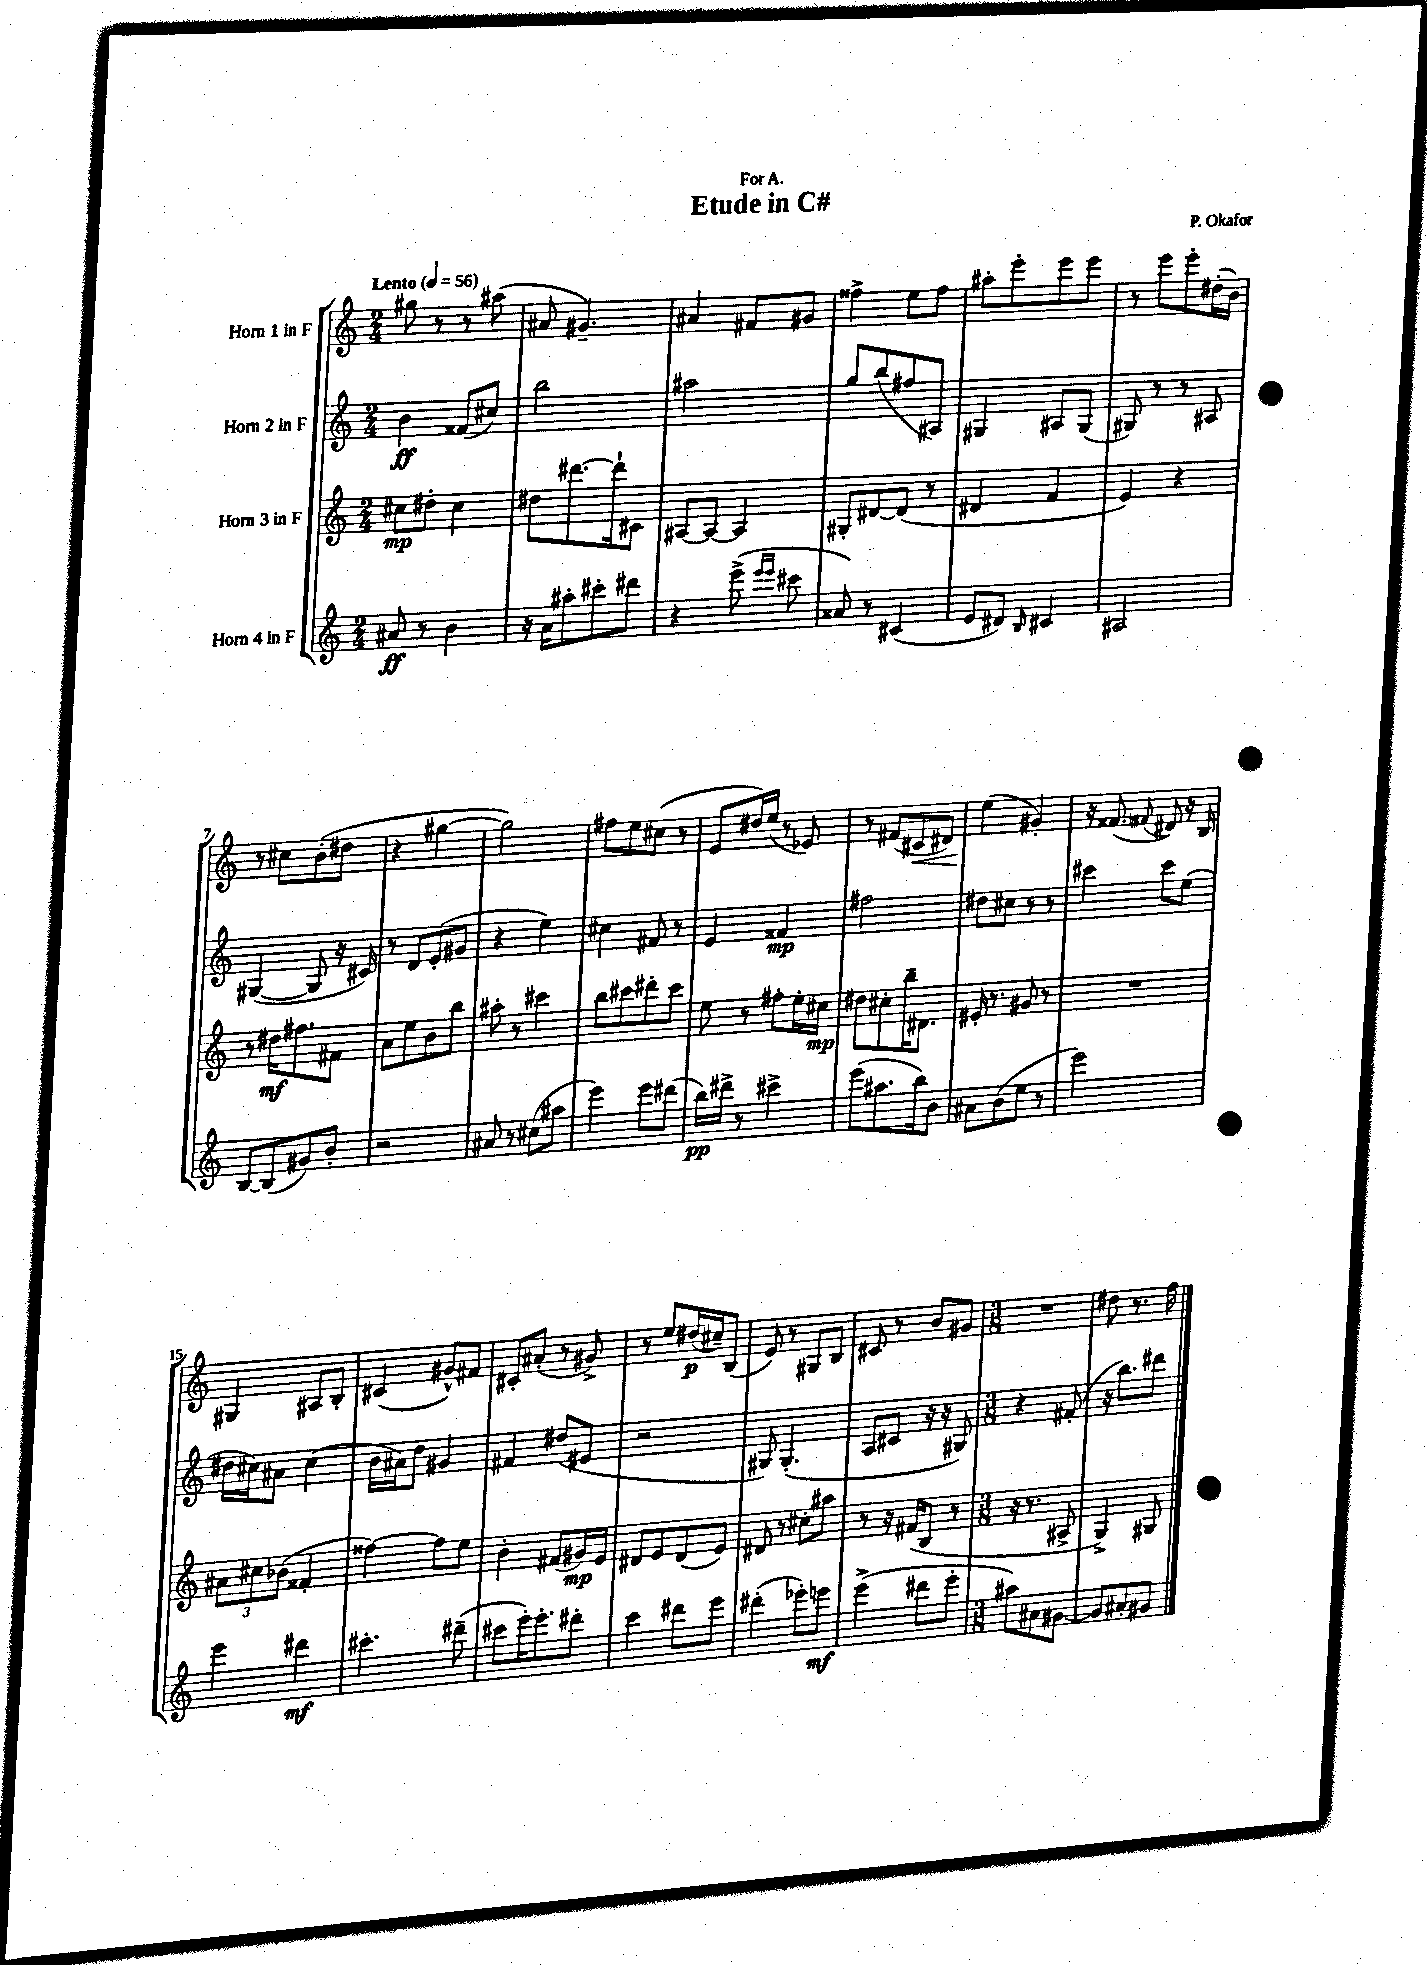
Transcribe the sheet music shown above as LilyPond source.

\header { title = "Etude in C#" composer = "P. Okafor" dedication = "For A." }
<<
\new StaffGroup <<
\new Staff = "s0" \with { instrumentName = "Horn 1 in F" } {
    \clef treble \key c \major \numericTimeSignature \time 2/4 \tempo "Lento" 4 = 56
    \autoBeamOff gis''8 r8 r8 ais''8( |
    ais'8 gis'4.--) |
    ais'4 fis'8[ gis'8] |
    fisis''4-> e''8[ fisis''8] |
    ais''8[-. e'''8-. e'''8 e'''8] |
    r8 e'''8[ e'''8-. dis''16-.( b'16]) |
    r8 cis''8[ b'8-.( dis''8] |
    r4 gis''4~ |
    gis''2) |
    fis''8[ e''8 cis''8]( r8 |
    e'8[ dis''16) e''16]( r8 ees'8) |
    r8 fis'8[( cis'8\< dis'8]) |
    e''4\!( gis'4-.) |
    r16 fisis'8.( \appoggiatura { fis'8 } dis'8) r16 b16 |
    gis4 ais8[ b8]-. |
    cis'4( gis'8[-^) fis'8] |
    cis'8[-. ais'8]-.( r8 gis'8->) |
    r8 e''8[ dis''16\p( cis''16--) b8]( |
    e'8) r8 gis8[ b8] |
    cis'8 r8 b'8[ gis'8] |
    \numericTimeSignature \time 3/8 R4. |
    dis''8 r8. f''16 \bar "|." |
}
\new Staff = "s1" \with { instrumentName = "Horn 2 in F" } {
    \clef treble \key c \major \numericTimeSignature \time 2/4
    \autoBeamOff b'4\ff fisis'8[( cis''8]) |
    b''2 |
    ais''2 |
    g''8[ b''8( fis''8 ais8]) |
    gis4 ais8[ gis8]( |
    gis8) r8 r8 ais8 |
    gis4~( gis8 r16 cis'16) |
    r8 d'8[ e'8-.( gis'8] |
    r4 e''4) |
    cis''4 fis'8 r8 |
    e'4 fisis'4\mp |
    fis''2 |
    dis''8[ cis''8] r8 r8 |
    cis'''4 cis'''8[ e''8]( |
    dis''16[ cis''16) ais'8] cis''4( |
    b'16[ ais'16) d''8] gis'4 |
    fis'4 dis''8[( eis'8] |
    r2 |
    gis8) gis4.-.( |
    a8[ cis'8] r16 r16 gis8) |
    \numericTimeSignature \time 3/8 r4 fis'8-.( |
    r16 b''8.[) dis'''8] \bar "|." |
}
\new Staff = "s2" \with { instrumentName = "Horn 3 in F" } {
    \clef treble \key c \major \numericTimeSignature \time 2/4
    \autoBeamOff cis''8[\mp dis''8]-. cis''4 |
    dis''8[ dis'''8.~ dis'''16-! cis'8] |
    ais8[~ ais8]~ ais4 |
    gis8[-. dis'8~ dis'8]( r8 |
    dis'4 f'4 |
    e'4) r4 |
    r8 dis''16[\mf fis''8. fis'8] |
    a'8[ e''8 b'8 b''8] |
    ais''8-. r8 cis'''4 |
    b''8[ cis'''8 dis'''8-. cis'''8] |
    e''8 r8 fis''8[-. e''16-. cis''16]\mp |
    dis''8[ cis''8-. b''16-- dis'8.] |
    eis'16-. r8. gis'8 r8 |
    R2 |
    \tuplet 3/2 { ais'8[ cis''8 bes'8]( } fisis'4-. |
    fisis''4~) fisis''8[ e''8] |
    b'4-. fis'8[( gis'16\mp) e'16] |
    dis'8[ e'8 dis'8( e'8]) |
    dis'8 r8 cis''8[-. ais''8] |
    r8 r16 fis'16[( b8] r8 |
    \numericTimeSignature \time 3/8 r16 r8. ais8-> |
    g4->) gis8 \bar "|." |
}
\new Staff = "s3" \with { instrumentName = "Horn 4 in F" } {
    \clef treble \key c \major \numericTimeSignature \time 2/4
    \autoBeamOff ais'8\ff r8 b'4 |
    r16 a'16[ ais''8-. cis'''8-. dis'''8] |
    r4 e'''8->( \grace { e'''16[ e'''16] } cis'''8 |
    aisis'8) r8 cis'4( |
    e'8[ dis'8]) \grace { b16 } cis'4 |
    ais2 |
    b8[~ b8( gis'8) b'8]-. |
    r2 |
    ais'8 r8 cis''8[( ais''8] |
    e'''4) e'''8[ dis'''8]( |
    b''16[\pp) dis'''16]-> r8 cis'''4-> |
    e'''8[( ais''8. b''16) b'8] |
    ais'8[ b'8( e''8] r8 |
    e'''2) |
    e'''4 dis'''4\mf |
    cis'''4.-. dis'''8--( |
    cis'''8[ e'''16-.) e'''8.-. dis'''8]-. |
    c'''4 dis'''8[ e'''8] |
    dis'''4-.( ees'''8[-.) e'''8]\mf |
    e'''4->( dis'''8[ e'''8]-. |
    \numericTimeSignature \time 3/8 ais''8[) ais'8 gis'8]~ |
    gis'8[ ais'8-. gis'8] \bar "|." |
}
>>
>>
